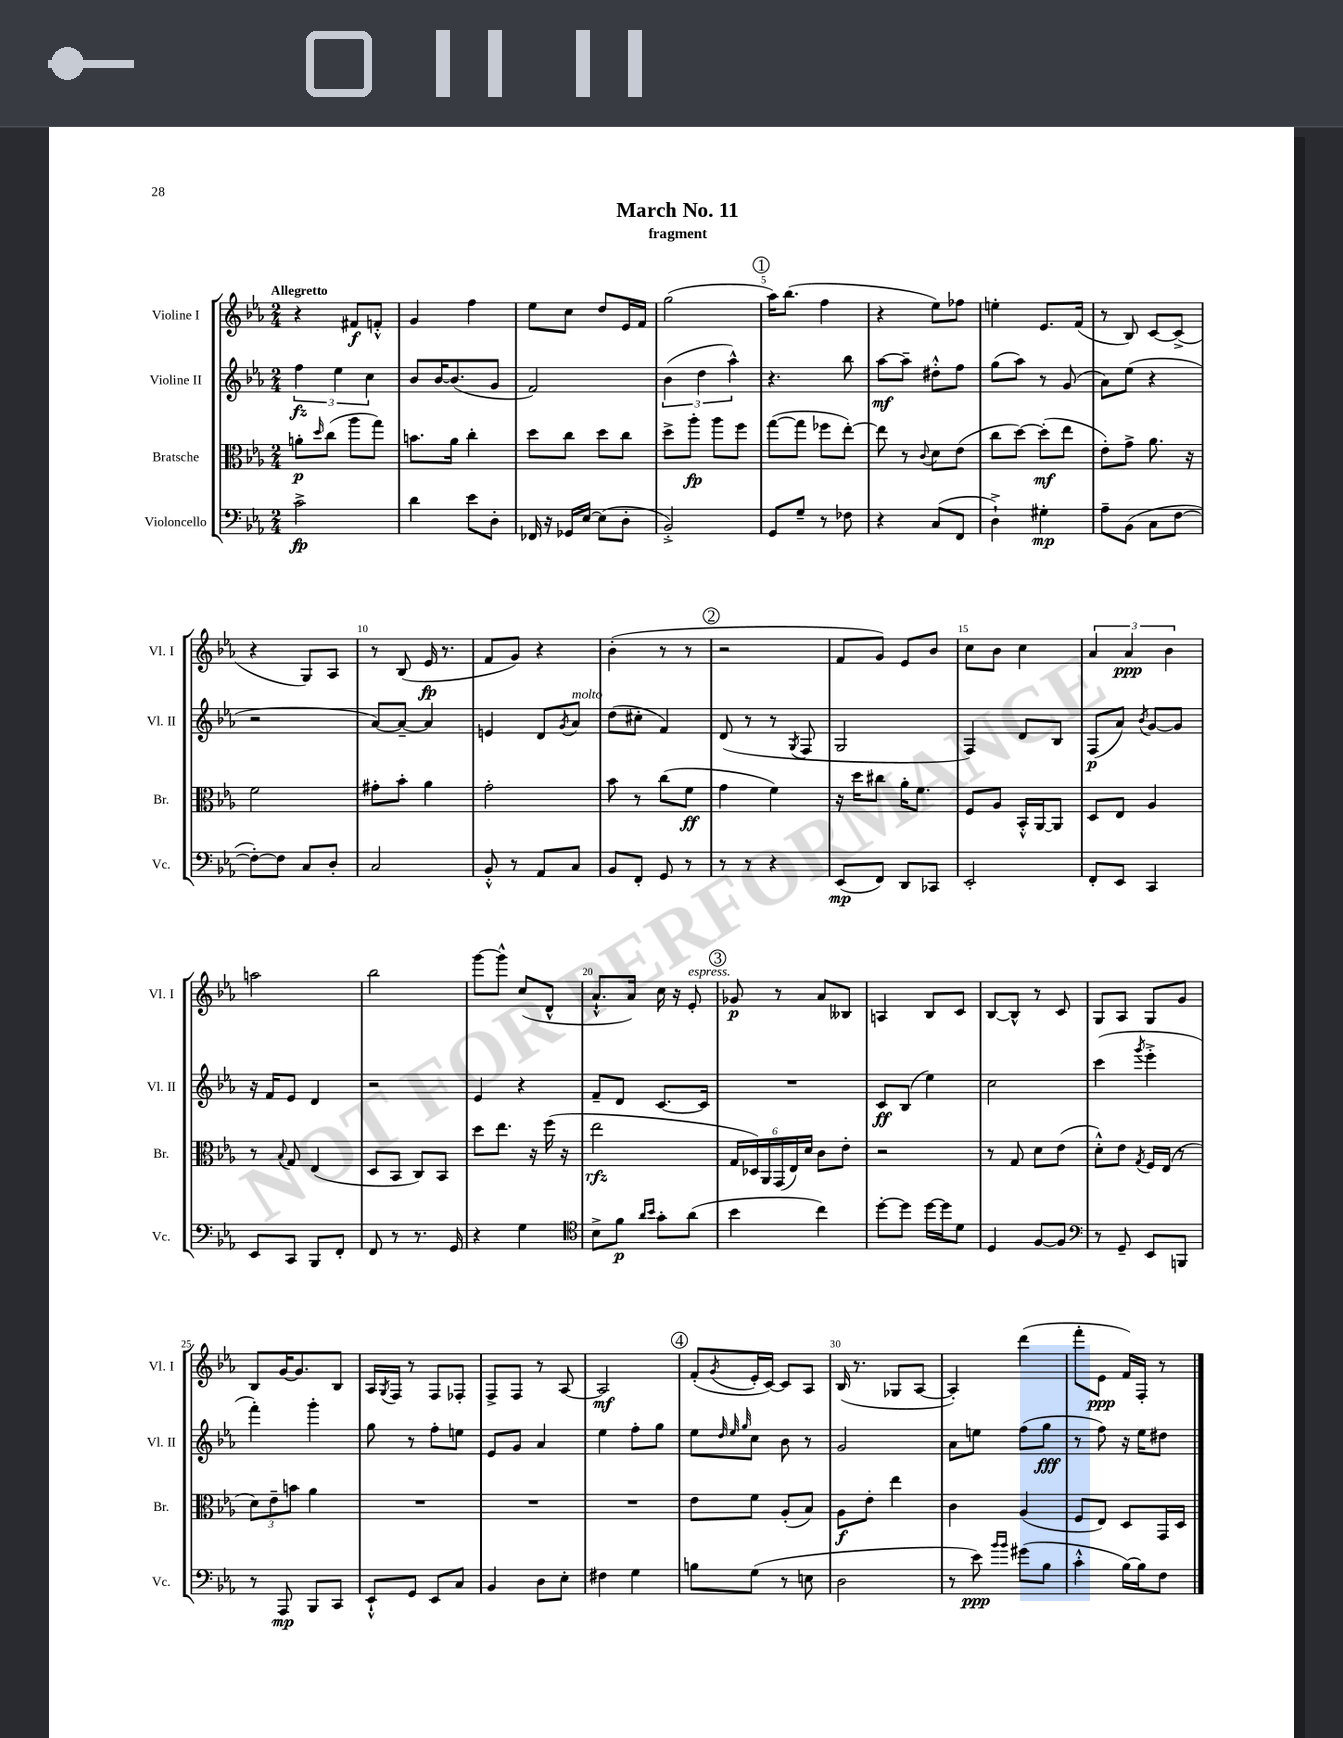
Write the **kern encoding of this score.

**kern	**dynam	**kern	**dynam	**kern	**dynam	**kern	**dynam
*part4	*part4	*part3	*part3	*part2	*part2	*part1	*part1
*staff4	*staff4	*staff3	*staff3	*staff2	*staff2	*staff1	*staff1
*I"Violoncello	*	*I"Bratsche	*	*I"Violine II	*	*I"Violine I	*
*I'Vc.	*	*I'Br.	*	*I'Vl. II	*	*I'Vl. I	*
*clefF4	*	*clefC3	*	*clefG2	*	*clefG2	*
*k[b-e-a-]	*	*k[b-e-a-]	*	*k[b-e-a-]	*	*k[b-e-a-]	*
*M2/4	*	*M2/4	*	*M2/4	*	*M2/4	*
=1	=1	=1	=1	=1	=1	=1	=1
!	!	!	!	!	!	!LO:TX:a:B:t=Allegretto	!
2c^\	fp	8an'\L	p	6ff\	fz	4r	.
.	.	16qqdd/	.	.	.	.	.
.	.	(8cc\J	.	.	.	.	.
.	.	.	.	6ee-\	.	.	.
.	.	8aa-\L	.	.	.	8f#X/L	f
.	.	.	.	6cc\	.	.	.
.	.	8gg\J)	.	.	.	8fn'^^/J	.
=2	=2	=2	=2	=2	=2	=2	=2
4d\	.	8.bn\L	.	8b-/L	.	4g/	.
.	.	.	.	[16b-/K	.	.	.
.	.	16a-\Jk	.	(8.b-/]	.	.	.
8e-\L	.	4cc'\	.	.	.	4ff\	.
8D'\J	.	.	.	8g/J	.	.	.
=3	=3	=3	=3	=3	=3	=3	=3
16FF-X/	.	8dd\L	.	2f/)	.	8ee-\L	.
16r	.	.	.	.	.	.	.
16GG-X/LL	.	8cc\J	.	.	.	8cc\J	.
[16E-/JJ	.	.	.	.	.	.	.
(8E-\L]	.	8dd\L	.	.	.	8dd/L	.
8D'\J	.	8cc\J	.	.	.	16e-/L	.
.	.	.	.	.	.	16f/JJ	.
=4	=4	=4	=4	=4	=4	=4	=4
2BB-'^/)	.	8dd^\L	.	(6b-\	.	(2gg\	.
.	.	8aa-'\J	fp	.	.	.	.
.	.	.	.	6dd\	.	.	.
.	.	8aa-\L	.	.	.	.	.
.	.	.	.	6aa-^^\)	.	.	.
.	.	8ff\J	.	.	.	.	.
!!LO:REH:place=s1:t=1
=5	=5	=5	=5	=5	=5	=5	=5
8GG/L	.	([8gg\L	.	4.r	.	16aa-\KL)	.
.	.	.	.	.	.	(8.bb-\J	.
8G~/J	.	8gg\J]	.	.	.	.	.
8r	.	8ff-X\L	.	.	.	4ff\	.
8F-X\	.	[8ee-'\J)	.	8bb-\	.	.	.
=6	=6	=6	=6	=6	=6	=6	=6
4r	.	8ee-\]	.	[8aa-\L	mf	4r	.
.	.	8r	.	8aa-~\J]	.	.	.
.	.	8qqc/	.	.	.	.	.
(8C/L	.	8d\L	.	8dd#X'^^\L	.	8ee-\L)	.
8FF/J	.	(8e-\J	.	8ff\J	.	8ff-X\J	.
=7	=7	=7	=7	=7	=7	=7	=7
4D`^\)	.	8cc\L	.	(8gg\L	.	4een'\	.
.	.	[8dd\J)	.	8aa-\J)	.	.	.
4G#X'\	mp	(8dd'\L]	mf	8r	.	8.e-/L	.
.	.	8ee-\J	.	(8g/	.	.	.
.	.	.	.	.	.	(16f/Jk	.
=8	=8	=8	=8	=8	=8	=8	=8
8A-~\L	.	8e-'\L)	.	8a-\L)	.	8r	.
(8BB-\J	.	8g^\J	.	(8ee-\J	.	8B-/)	.
8C\L	.	8.a-\	.	4r	.	[8c/L	.
[8F\J	.	.	.	.	.	(8c^/J]	.
.	.	16r	.	.	.	.	.
!!LO:LB:g=z
=9	=9	=9	=9	=9	=9	=9	=9
8F'\L_)	.	2f\	.	2r	.	4r	.
8F\J]	.	.	.	.	.	.	.
8C/L	.	.	.	.	.	8G/L)	.
8D'/J	.	.	.	.	.	8A-/J	.
=10	=10	=10	=10	=10	=10	=10	=10
2C/	.	8g#X'\L	.	[8a-/L)	.	8r	.
.	.	8b-'\J	.	8a-~/J_	.	(8B-/	.
.	.	4a-\	.	4a-/]	.	16e-/	fp
.	.	.	.	.	.	8.r	.
=11	=11	=11	=11	=11	=11	=11	=11
8BB-'^^/	.	2g'\	.	4en/	.	8f/L	.
8r	.	.	.	.	.	8g/J)	.
8AA-/L	.	.	.	8d/L	.	4r	.
.	.	.	.	8qg/	.	.	.
!	!	!	!	!LO:TX:a:i:t=molto	!	!	!
8C/J	.	.	.	8a-/J	.	.	.
=12	=12	=12	=12	=12	=12	=12	=12
8BB-/L	.	8b-\	.	(8dd\L	.	(4b-'\	.
8FF'/J	.	8r	.	8cc#X'\J	.	.	.
8GG/	.	(8cc\L	.	4f/)	.	8r	.
8r	.	8f\J	ff	.	.	8r	.
!!LO:REH:place=s1:t=2
=13	=13	=13	=13	=13	=13	=13	=13
8r	.	4g\	.	(8d/	.	2r	.
8r	.	.	.	8r	.	.	.
4r	.	4f\)	.	8r	.	.	.
.	.	.	.	8qG/	.	.	.
.	.	.	.	8F/	.	.	.
=14	=14	=14	=14	=14	=14	=14	=14
(8EE-/L	mp	16r	.	2G/	.	8f/L	.
.	.	16dd\KL	.	.	.	.	.
8FF/J)	.	8cc#X\J	.	.	.	8g/J)	.
8DD/L	.	16a-'\KL	.	.	.	8e-/L	.
.	.	8.f\J	.	.	.	.	.
8CC-X/J	.	.	.	.	.	8b-/J	.
=15	=15	=15	=15	=15	=15	=15	=15
2EE-'/	.	8F/L	.	4F/)	.	8cc\L	.
.	.	8A-/J	.	.	.	8b-\J	.
.	.	16BB-'^^/LL	.	8d/L	.	4cc\	.
.	.	[16AA-/J	.	.	.	.	.
.	.	8AA-/J]	.	8B-/J	.	.	.
=16	=16	=16	=16	=16	=16	=16	=16
8FF'/L	.	8D/L	.	(8F/L	p	6a-/	.
8EE-/J	.	8E-/J	.	8a-/J)	.	.	.
.	.	.	.	.	.	6a-/	ppp
.	.	.	.	8qb-/	.	.	.
4CC/	.	4A-/	.	[8g/L	.	.	.
.	.	.	.	.	.	6b-\	.
.	.	.	.	8g/J]	.	.	.
!!LO:LB:g=z
=17	=17	=17	=17	=17	=17	=17	=17
8EE-/L	.	8r	.	16r	.	2aan\	.
.	.	.	.	16f/KL	.	.	.
.	.	8qqB-/	.	.	.	.	.
8CC/J	.	8G/	.	8e-/J	.	.	.
8BBB-/L	.	(4E-/	.	4d/	.	.	.
8FF'/J	.	.	.	.	.	.	.
=18	=18	=18	=18	=18	=18	=18	=18
8FF/	.	8D/L	.	2r	.	2bb-\	.
8r	.	8BB-/J	.	.	.	.	.
8.r	.	8C/L)	.	.	.	.	.
.	.	8BB-/J	.	.	.	.	.
16GG/	.	.	.	.	.	.	.
=19	=19	=19	=19	=19	=19	=19	=19
4r	.	8dd\L	.	4e-/	.	[8ggg\L	.
.	.	8.ee-\J	.	.	.	8ggg^^\J]	.
4G\	.	.	.	4r	.	(8cc/L	.
.	.	16r	.	.	.	.	.
.	.	(16ff\	.	.	.	8d^^/J	.
.	.	16r	.	.	.	.	.
=20	=20	=20	=20	=20	=20	=20	=20
*clefC4	*	*	*	*	*	*	*
8B-^\L	.	2ee-\	rfz	8f~/L	.	8.a-`^^/L	.
8f\J	p	.	.	8d/J	.	.	.
.	.	.	.	.	.	16a-/Jk)	.
16qqa-/LL	.	.	.	.	.	.	.
16qqb-/JJ	.	.	.	.	.	.	.
8g'\L	.	.	.	[8.c/L	.	16cc\	.
.	.	.	.	.	.	16r	.
!	!	!	!	!	!	!LO:TX:a:i:t=espress.	!
(8a-\J	.	.	.	.	.	8e-'/	.
.	.	.	.	16c/Jk]	.	.	.
!!LO:REH:place=s1:t=3
=21	=21	=21	=21	=21	=21	=21	=21
4b-\	.	24G/LL	.	2r	.	8g-X/	p
.	.	24D-X/)	.	.	.	.	.
.	.	24AA-/	.	.	.	.	.
.	.	(24GG/	.	.	.	8r	.
.	.	24E-/)	.	.	.	.	.
.	.	24d/JJ	.	.	.	.	.
4cc\)	.	8c\L	.	.	.	8a-/L	.
.	.	8e-'\J	.	.	.	8B--X/J	.
=22	=22	=22	=22	=22	=22	=22	=22
[8dd'\L	.	2r	.	8c/L	ff	4An/	.
8dd\J]	.	.	.	(8B-/J	.	.	.
[16dd\LL	.	.	.	4ee-\)	.	8B-/L	.
16dd\J]	.	.	.	.	.	.	.
8d\J	.	.	.	.	.	8c/J	.
=23	=23	=23	=23	=23	=23	=23	=23
4D/	.	8r	.	2cc\	.	[8B-/L	.
.	.	8G/	.	.	.	8B-^^/J]	.
[8F/L	.	8d\L	.	.	.	8r	.
8F/J]	.	(8e-\J	.	.	.	8c/	.
=24	=24	=24	=24	=24	=24	=24	=24
*clefF4	*	*	*	*	*	*	*
8r	.	8d'^^\L)	.	(4ccc\	.	8G/L	.
8GG~/	.	8e-\J	.	.	.	8A-/J	.
.	.	8qG/	.	8qggg/	.	.	.
8EE-/L	.	16F/LL	.	4eee-'^\	.	8G/L	.
.	.	(16E-/JJ	.	.	.	.	.
8BBBn/J	.	8r	.	.	.	8g/J	.
!!LO:LB:g=z
=25	=25	=25	=25	=25	=25	=25	=25
8r	.	12d\L)	.	4fff'\)	.	8B-/L	.
.	.	12e-~\	.	.	.	.	.
8AAA-/	mp	.	.	.	.	[16g/K	.
.	.	12bn\J	.	.	.	.	.
.	.	.	.	.	.	8.g/]	.
8BBB-/L	.	4a-\	.	4ggg'\	.	.	.
8CC/J	.	.	.	.	.	8B-/J	.
=26	=26	=26	=26	=26	=26	=26	=26
8EE-`^^/L	.	2r	.	8gg\	.	16A-/LL	.
.	.	.	.	.	.	8qG/	.
.	.	.	.	.	.	16F/JJ	.
8GG/J	.	.	.	8r	.	8r	.
8EE-/L	.	.	.	8ff'\L	.	8F/L	.
8C/J	.	.	.	8een\J	.	8F-X'/J	.
=27	=27	=27	=27	=27	=27	=27	=27
4BB-/	.	2r	.	8e-/L	.	8F^/L	.
.	.	.	.	8g/J	.	8F/J	.
8D\L	.	.	.	4a-/	.	8r	.
8E-'\J	.	.	.	.	.	[8A-/	.
=28	=28	=28	=28	=28	=28	=28	=28
4F#X\	.	2r	.	4ee-\	.	2A-/]	mf
4G\	.	.	.	8ff'\L	.	.	.
.	.	.	.	8gg\J	.	.	.
!!LO:REH:place=s1:t=4
=29	=29	=29	=29	=29	=29	=29	=29
8Bn\L	.	8e-\L	.	8ee-\L	.	(8f'/L	.
.	.	.	.	32qqdd/	.	.	.
.	.	.	.	32qqee-/	.	.	.
.	.	.	.	32qqgg/	.	8qg/	.
(8G\J	.	8f\J	.	8cc\J	.	16e-'/L	.
.	.	.	.	.	.	[16c/JJ)	.
8r	.	(8A-'/L	.	8b-\	.	8c/L]	.
8En\	.	8B-/J)	.	8r	.	8A-/J	.
=30	=30	=30	=30	=30	=30	=30	=30
2D\	.	8A-\L	f	2g/	.	(16B-/	.
.	.	.	.	.	.	8.r	.
.	.	8e-'\J	.	.	.	.	.
.	.	4ee-\	.	.	.	8G-X/L	.
.	.	.	.	.	.	[8A-/J	.
=31	=31	=31	=31	=31	=31	=31	=31
8r	.	4c\	.	8a-\L	.	4A-'/])	.
8e-\)	ppp	.	.	8een\J	.	.	.
16qqb-/LL	.	.	.	.	.	.	.
16qqb-/JJ	.	.	.	.	.	.	.
(8g#X\L	.	(4A-/	.	(8ff\L	.	(4ddd\	.
8B-\J	.	.	.	8gg\J	fff	.	.
=32	=32	=32	=32	=32	=32	=32	=32
4c'^^\	.	8F/L	.	8r	.	8fff'\L	.
.	.	8E-/J)	.	8ff\)	.	8e-\J	ppp
[16B-\LL)	.	8D/L	.	16r	.	16f/LL)	.
16B-\J]	.	.	.	16ee-\KL	.	16F'/JJ	.
8F\J	.	16GG/L	.	8dd#X\J	.	8r	.
.	.	16D/JJ	.	.	.	.	.
==	==	==	==	==	==	==	==
*-	*-	*-	*-	*-	*-	*-	*-
